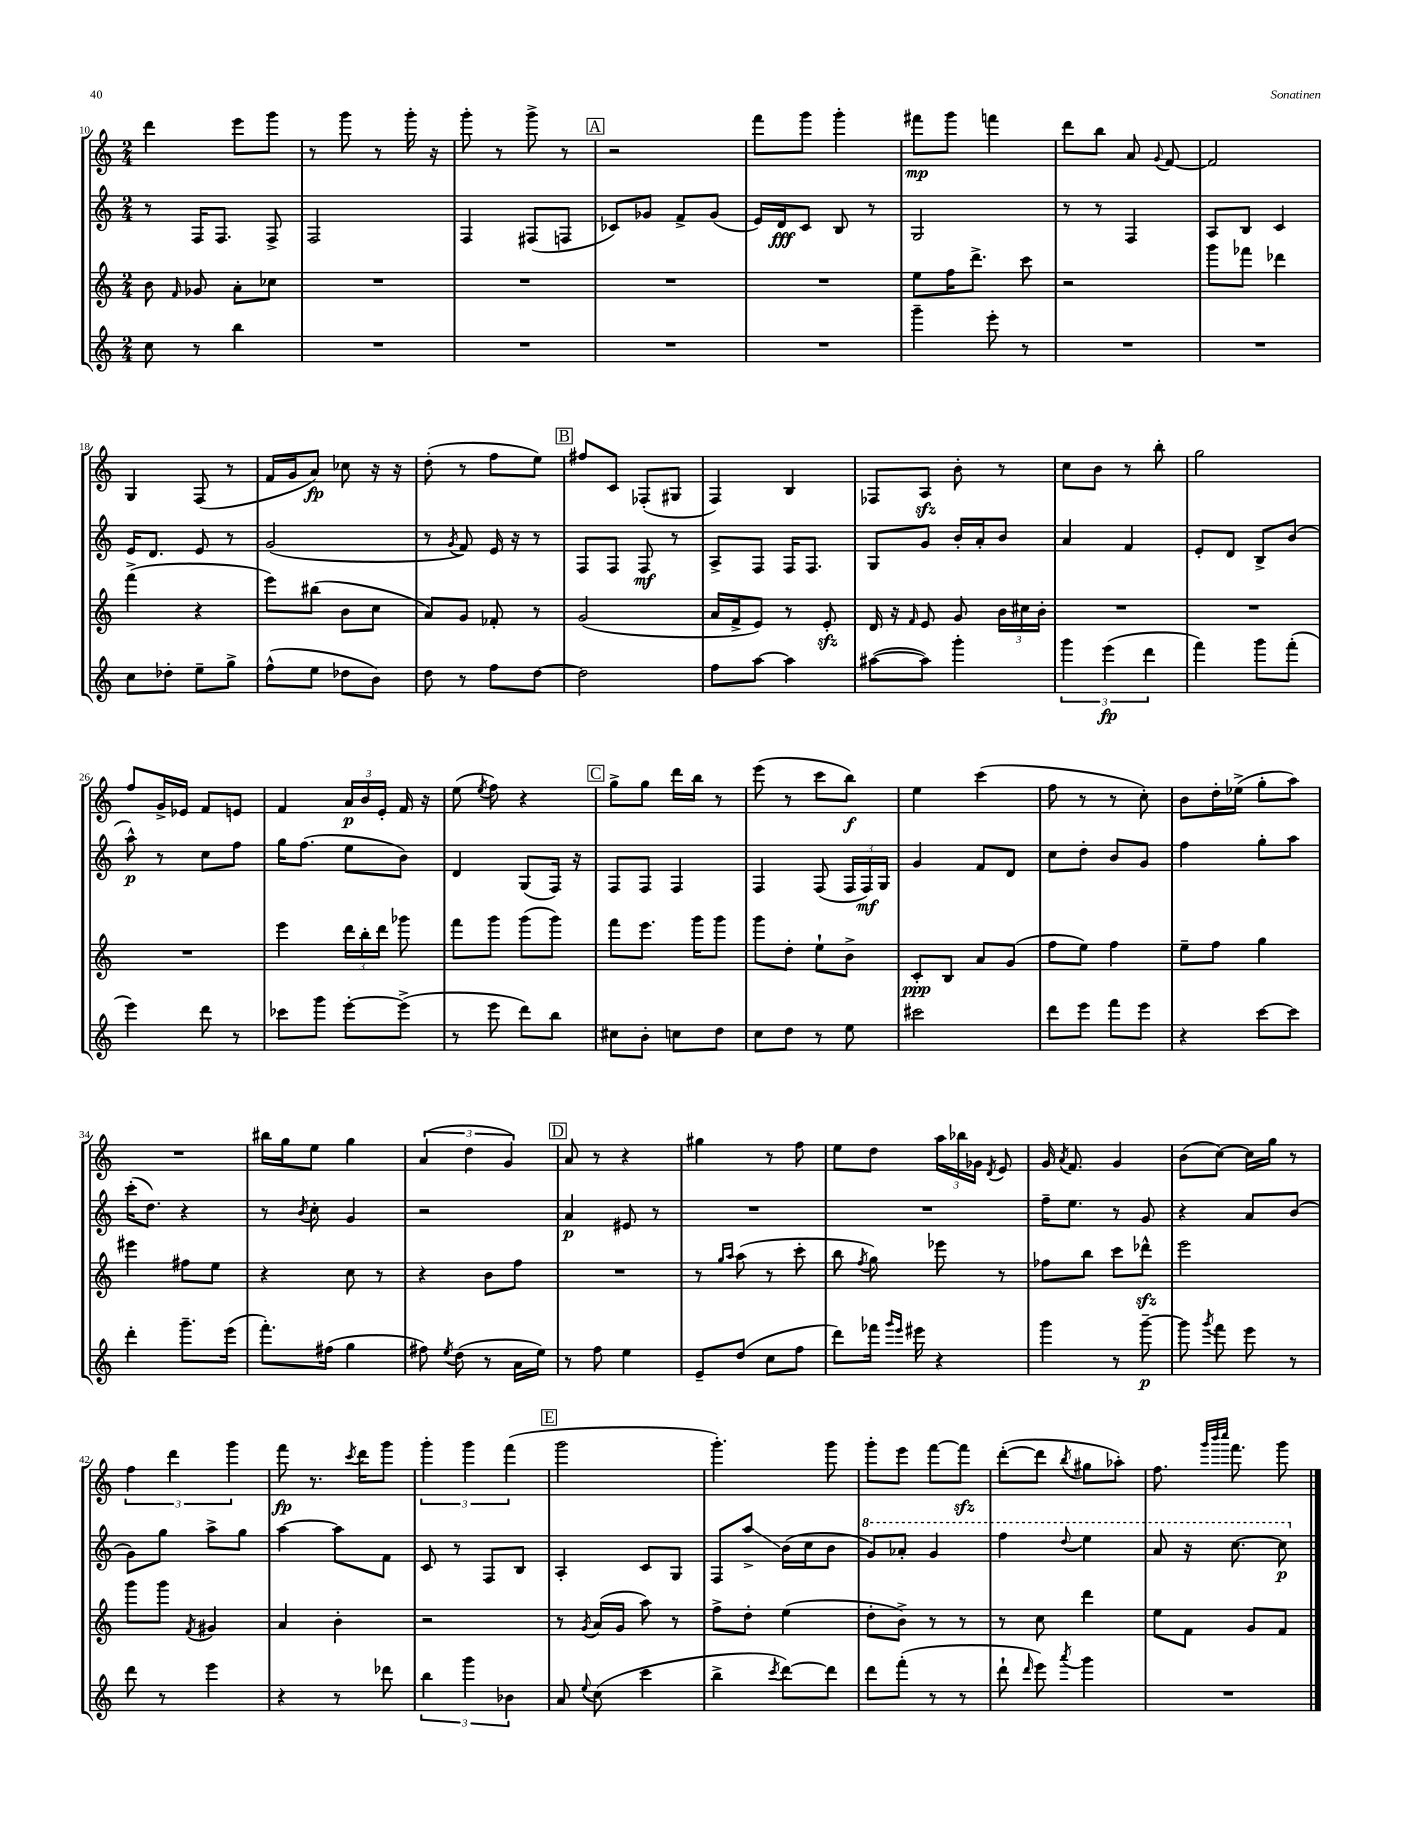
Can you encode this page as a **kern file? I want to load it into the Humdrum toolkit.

**kern	**kern	**kern	**kern
*staff4	*staff3	*staff2	*staff1
*clefG2	*clefG2	*clefG2	*clefG2
*k[]	*k[]	*k[]	*k[]
*M2/4	*M2/4	*M2/4	*M2/4
8cc	8b	8r	4ddd
.	16qqf	.	.
8r	8g-	16F	.
.	.	8.F	.
4bb	8a'	.	8eee
.	8cc-	8F^	8ggg
=	=	=	=
2r	2r	2F	8r
.	.	.	8ggg
.	.	.	8r
.	.	.	16ggg'
.	.	.	16r
=	=	=	=
2r	2r	4F	8ggg'
.	.	.	8r
.	.	(8F#	8ggg^
.	.	8F	8r
=	=	=	=
2r	2r	8c-)	2r
.	.	8g-	.
.	.	8f^	.
.	.	(8g-	.
=	=	=	=
2r	2r	16e)	8fff
.	.	16d	.
.	.	8c	8ggg
.	.	8B	4ggg'
.	.	8r	.
=	=	=	=
4ggg~	8ee	2G	8fff#
.	16ff	.	8ggg
.	8.ddd^	.	.
8eee'	.	.	4fff
8r	8ccc	.	.
=	=	=	=
2r	2r	8r	8ddd
.	.	8r	8bb
.	.	4F	8a
.	.	.	8qqg
.	.	.	[8f
=	=	=	=
2r	8ggg	8A	2f]
.	8fff-	8B	.
.	4ddd-	4c	.
=	=	=	=
8cc	(4fff^	16e	4G
.	.	8.d	.
8dd-'	.	.	.
8ee~	4r	8e	(8F
8gg^	.	8r	8r
=	=	=	=
(8ff^^	8eee)	(2g	16f
.	.	.	16g
8ee	(8bb#	.	8a)
8dd-	8b	.	8cc-
8b)	8cc	.	16r
.	.	.	16r
=	=	=	=
8dd	8a)	8r	(8dd'
.	.	8qg	.
8r	8g	8f)	8r
8ff	8f-'	16e	8ff
.	.	16r	.
[8dd	8r	8r	8ee)
=	=	=	=
2dd]	(2g	8F	8ff#
.	.	8F	8c
.	.	8F	(8F-'
.	.	8r	8G#
=	=	=	=
8ff	16a	8A^	4F)
.	16f^	.	.
[8aa	8e)	8F	.
4aa]	8r	16F	4B
.	.	8.F	.
.	8e'	.	.
=	=	=	=
([8aa#	16d	8G	8F-
.	16r	.	.
.	16qqf	.	.
8aa#])	8e	8g	8A
4ggg'	8g	16b'	8b'
.	.	16a'	.
.	24b	8b	8r
.	24cc#	.	.
.	24b'	.	.
=	=	=	=
6ggg	2r	4a	8cc
.	.	.	8b
(6eee	.	.	.
.	.	4f	8r
6ddd	.	.	.
.	.	.	8bb'
=	=	=	=
4fff)	2r	8e'	2gg
.	.	8d	.
8ggg	.	8B^	.
(8fff'	.	(8b	.
=	=	=	=
4eee)	2r	8aa^^)	8ff
.	.	8r	16g^
.	.	.	16e-
8ddd	.	8cc	8f
8r	.	8ff	8e
=	=	=	=
8ccc-	4eee	16gg	4f
.	.	(8.ff	.
8ggg	.	.	.
[8eee'	24ddd	8ee	24a
.	24bb'	.	24b
.	24ddd	.	24e'
(8eee^]	8ggg-	8b)	16f
.	.	.	16r
=	=	=	=
8r	8fff	4d	(8ee
.	.	.	8qee
8eee	8ggg	.	8ff)
8ddd)	(8ggg	(8G	4r
8bb	8ggg)	16F)	.
.	.	16r	.
=	=	=	=
8cc#	8fff	8F	8gg^
8b'	8.eee	8F	8gg
8cc	.	4F	16ddd
.	16ggg	.	16bb
8dd	8ggg	.	8r
=	=	=	=
8cc	8ggg	4F	(8eee
8dd	8dd'	.	8r
8r	8ee`	(8F	8ccc
8ee	8b^	24F	8bb)
.	.	24F)	.
.	.	24G	.
=	=	=	=
2ccc#	8c'	4g	4ee
.	8B	.	.
.	8a	8f	(4ccc
.	(8g	8d	.
=	=	=	=
8ddd	8ff	8cc	8ff
8eee	8ee)	8dd'	8r
8fff	4ff	8b	8r
8eee	.	8g	8cc')
=	=	=	=
4r	8ee~	4ff	8b
.	8ff	.	16dd'
.	.	.	(16ee-^
[8ccc	4gg	8gg'	8gg'
8ccc]	.	8aa	8aa)
=	=	=	=
4ddd'	4eee#	(16ccc'	2r
.	.	8.dd)	.
8.ggg~	8ff#	4r	.
.	8ee	.	.
(16eee	.	.	.
=	=	=	=
8.fff')	4r	8r	16bb#
.	.	.	16gg
.	.	8qb	.
.	.	8cc'	8ee
(16ff#	.	.	.
4gg	8cc	4g	4gg
.	8r	.	.
=	=	=	=
8ff#)	4r	2r	(6a
8qee	.	.	.
(8dd	.	.	.
.	.	.	6dd
8r	8b	.	.
.	.	.	6g)
16a	8ff	.	.
16ee)	.	.	.
=	=	=	=
8r	2r	4a	8a
8ff	.	.	8r
4ee	.	8e#	4r
.	.	8r	.
=	=	=	=
8e~	8r	2r	4gg#
.	16qqgg	.	.
.	16qqaa	.	.
(8dd	(8aa	.	.
8cc	8r	.	8r
8ff	8ccc'	.	8ff
=	=	=	=
8ddd)	8bb	2r	8ee
.	8qff	.	.
16fff-	8gg)	.	8dd
16qqggg	.	.	.
16qqeee	.	.	.
16eee#	.	.	.
4r	8eee-	.	24aa
.	.	.	24bb-
.	.	.	24g-
.	.	.	8qd
.	8r	.	8e
=	=	=	=
4ggg	8ff-	16ff~	16g
.	.	.	8qa
.	.	8.ee	8.f
.	8bb	.	.
8r	8ccc	8r	4g
[8ggg~	8ddd-^^	8g	.
=	=	=	=
8ggg]	2eee	4r	(8b
8qggg	.	.	.
8fff	.	.	[8cc)
8eee	.	8a	16cc]
.	.	.	16gg
8r	.	(8b	8r
=	=	=	=
8ddd	8ggg	8g)	6ff
8r	8ggg	8gg	.
.	.	.	6ddd
.	8qf	.	.
4eee	4g#	8aa^	.
.	.	.	6ggg
.	.	8gg	.
=	=	=	=
4r	4a	[4aa	8fff
.	.	.	8.r
8r	4b'	8aa]	.
.	.	.	8qccc
.	.	.	16ddd
8ddd-	.	8f	8ggg
=	=	=	=
6bb	2r	8c	6ggg'
.	.	8r	.
6ggg	.	.	6ggg
.	.	8F	.
6b-	.	.	(6fff
.	.	8B	.
=	=	=	=
8a	8r	4A'	2ggg
8qqee	8qg	.	.
(8cc	(16a	.	.
.	16g	.	.
4ccc	8aa)	8c	.
.	8r	8G	.
=	=	=	=
4bb^	8ff^	8F	4.ggg')
.	8dd'	8aa^	.
8qccc	.	.	.
[8ddd)	(4ee	(16b	.
.	.	16cc	.
8ddd]	.	8b	8ggg
=	=	=	=
8ddd	8dd'	8gg)	8ggg'
(8fff'	8b^)	8aa-'	8eee
8r	8r	4gg	[8fff
8r	8r	.	8fff]
=	=	=	=
8ddd`	8r	4fff	([8ddd'
16qqddd	.	.	.
8eee)	8cc	.	8ddd]
8qaaa	.	8qqddd	8qbb
4ggg	4ddd	4eee	8gg#
.	.	.	8aa-')
=	=	=	=
2r	8ee	8aa	8.ff
.	8f	16r	.
.	.	.	32qqggg
.	.	.	32qqbbb
.	.	.	32qqcccc
.	.	[8.ccc	8.fff
.	8g	.	.
.	8f	8ccc]	8ggg
==	==	==	==
*-	*-	*-	*-
